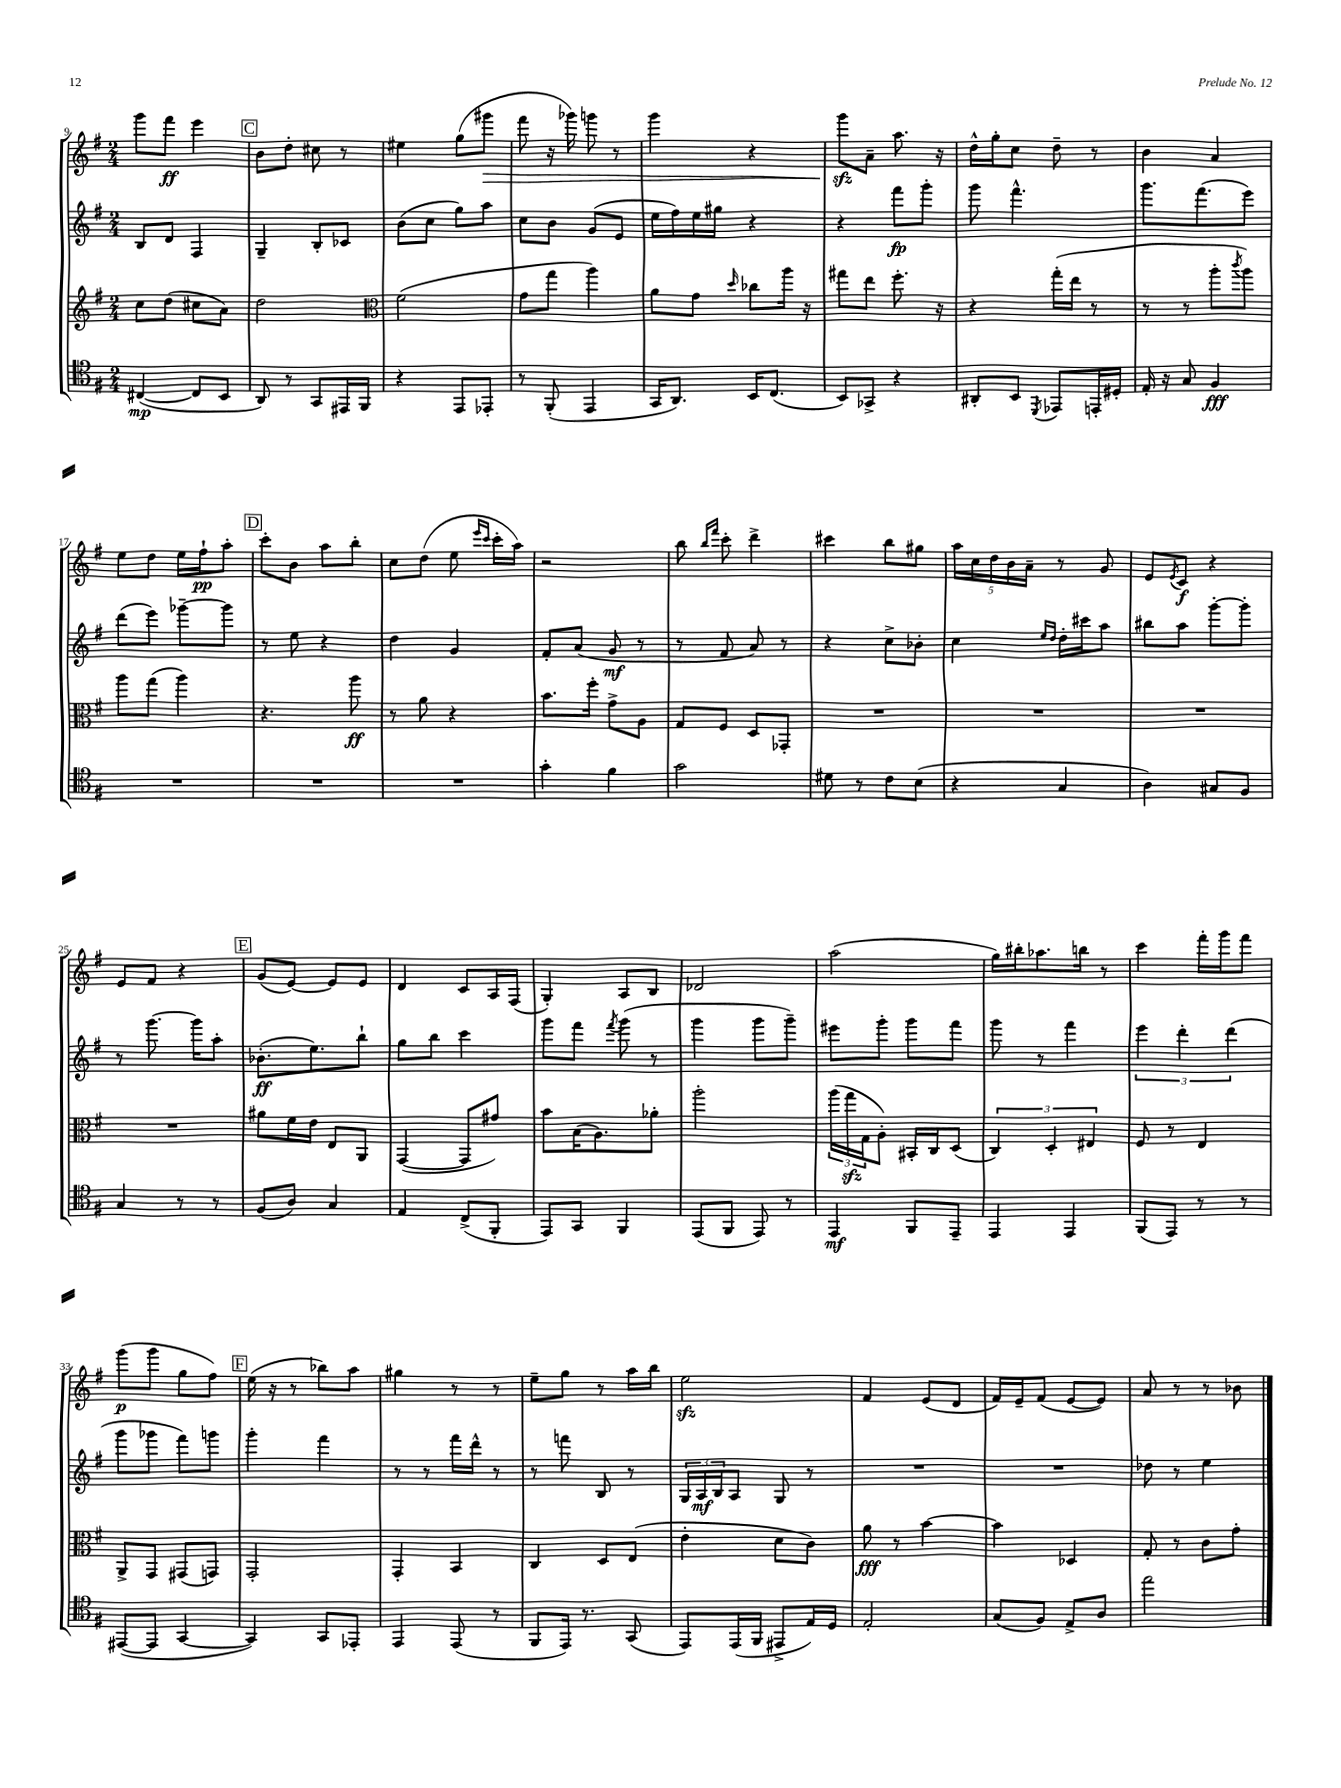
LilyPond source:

<<
\new StaffGroup <<
\new Staff = "s0" {
    \clef treble \key g \major \numericTimeSignature \time 2/4
    g'''8 fis'''8\ff e'''4 |
    \mark \markup { \box "C" } b'8 d''8-. cis''8 r8 |
    eis''4 g''8( gis'''8\> |
    fis'''8 r16 ges'''16) g'''8 r8 |
    g'''4 r4 |
    g'''8\sfz\! a'8-- a''8. r16 |
    d''16-^ g''16-. c''8 d''8-- r8 |
    b'4 a'4 |
    e''8 d''8 e''16 fis''16-!\pp a''8-. |
    \mark \markup { \box "D" } c'''8-. b'8 a''8 b''8-. |
    c''8 d''8( e''8 \grace { e'''16 c'''16 } c'''16-. a''16) |
    r2 |
    b''8 \grace { b''16 fis'''16 } c'''8-. d'''4-> |
    cis'''4 b''8 gis''8 |
    \tuplet 5/4 { a''16 c''16 d''16 b'16 a'16-- } r8 g'8 |
    e'8 \acciaccatura { e'8 } c'8\f r4 |
    e'8 fis'8 r4 |
    \mark \markup { \box "E" } g'8( e'8~) e'8 e'8 |
    d'4 c'8 a16 fis16( |
    g4-.) a8 b8 |
    des'2 |
    a''2( |
    g''16) bis''16-. aes''8. b''16 r8 |
    c'''4 fis'''16-. g'''16 fis'''8 |
    g'''8\p( g'''8 g''8 fis''8) |
    \mark \markup { \box "F" } e''16( r16 r8 bes''8) a''8 |
    gis''4 r8 r8 |
    e''8-- g''8 r8 a''16 b''16 |
    e''2\sfz |
    fis'4 e'8( d'8 |
    fis'16) e'16-- fis'8( e'8~ e'8) |
    a'8 r8 r8 bes'8 \bar "|." |
}
\new Staff = "s1" {
    \clef treble \key g \major \numericTimeSignature \time 2/4
    b8 d'8 fis4 |
    \mark \markup { \box "C" } g4-- b8-. ces'8 |
    b'8( c''8 g''8) a''8 |
    c''8 b'8 g'8( e'8 |
    e''16 fis''16) e''16 gis''16 r4 |
    r4 fis'''8\fp g'''8-. |
    g'''8 fis'''4.-^ |
    g'''8. fis'''8.( e'''8) |
    d'''8( e'''8) ges'''8~-- ges'''8 |
    \mark \markup { \box "D" } r8 e''8 r4 |
    d''4 g'4 |
    fis'8-. a'8( g'8\mf r8 |
    r8 fis'8 a'8) r8 |
    r4 c''8-> bes'8-. |
    c''4 \grace { e''16 d''16 } d''16-. cis'''16 a''8 |
    bis''8 a''8 g'''8~-. g'''8-. |
    r8 g'''8.~ g'''16 a''8-. |
    \mark \markup { \box "E" } bes'8.-.\ff( e''8.) b''8-! |
    g''8 b''8 c'''4 |
    g'''8 fis'''8 \acciaccatura { fis'''8 } g'''8( r8 |
    g'''4 g'''8 g'''8--) |
    eis'''8 g'''8-. g'''8 fis'''8 |
    g'''8 r8 fis'''4 |
    \tuplet 3/2 { e'''4 d'''4-. d'''4( } |
    g'''8 ges'''8 fis'''8) g'''8 |
    \mark \markup { \box "F" } g'''4-. fis'''4 |
    r8 r8 fis'''16 d'''16-^ r8 |
    r8 f'''8 b8 r8 |
    \tuplet 3/2 { g16 a16\mf b16 } a8 g8 r8 |
    R2 |
    R2 |
    des''8 r8 e''4 \bar "|." |
}
\new Staff = "s2" {
    \clef treble \key g \major \numericTimeSignature \time 2/4
    c''8 d''8( cis''8 a'8) |
    \mark \markup { \box "C" } d''2 |
    \clef alto fis'2( |
    g'8 g''8 a''4) |
    a'8 g'8 \grace { d''16 } ces''8 a''16 r16 |
    gis''8 e''8 fis''8.-. r16 |
    r4 g''16-.( e''16 r8 |
    r8 r8 a''8-. \acciaccatura { c'''8 } a''8) |
    a''8 g''8( a''4) |
    \mark \markup { \box "D" } r4. a''8\ff |
    r8 a'8 r4 |
    b'8. fis''16-. g'8-> a8 |
    g8 fis8 d8 ges,8-. |
    R2 |
    R2 |
    R2 |
    R2 |
    \mark \markup { \box "E" } ais'8 fis'16 e'16 e8 a,8 |
    g,4~( g,8 gis'8) |
    b'8 b16( a8.) aes'8-. |
    a''2-. |
    \tuplet 3/2 { a''16( g''16\sfz g16 } a8-.) bis,16-. c16 d8( |
    \tuplet 3/2 { c4) d4-. eis4 } |
    fis8 r8 e4 |
    a,8-> g,8 gis,8( g,8) |
    \mark \markup { \box "F" } g,2-. |
    g,4-. b,4 |
    c4 d8 e8( |
    e'4-. d'8 c'8) |
    a'8\fff r8 b'4~ |
    b'4 des4 |
    g8-. r8 c'8 g'8-. \bar "|." |
}
\new Staff = "s3" {
    \clef tenor \key g \major \numericTimeSignature \time 2/4
    cis4~\mp( cis8 b,8 |
    \mark \markup { \box "C" } a,8) r8 g,8 eis,16 fis,16 |
    r4 e,8 ees,8-. |
    r8 fis,8-.( e,4 |
    g,16 a,8.) b,16 c8.( |
    b,8) ges,8-> r4 |
    ais,8-. b,8 \acciaccatura { d,8 } ees,8 e,16-. dis16-. |
    e16-. r16 g8 fis4\fff |
    R2 |
    \mark \markup { \box "D" } R2 |
    R2 |
    g'4-. fis'4 |
    g'2 |
    dis'8 r8 c'8 b8( |
    r4 g4 |
    a4) gis8 fis8 |
    g4 r8 r8 |
    \mark \markup { \box "E" } fis8( a8) g4 |
    e4 c8->( fis,8-. |
    e,8) g,8 fis,4 |
    e,8( fis,8 e,8) r8 |
    e,4\mf fis,8 e,8-- |
    e,4 e,4 |
    fis,8( e,8) r8 r8 |
    eis,8~( eis,8 g,4~ |
    \mark \markup { \box "F" } g,4) g,8 ees,8-. |
    e,4 e,8( r8 |
    fis,8 e,16) r8. g,8( |
    e,8) e,16( fis,16 eis,8-> e16) d16 |
    e2-. |
    g8( fis8) e8-> a8 |
    e''2 \bar "|." |
}
>>
>>
\layout { \context { \Score currentBarNumber = #9 } }
